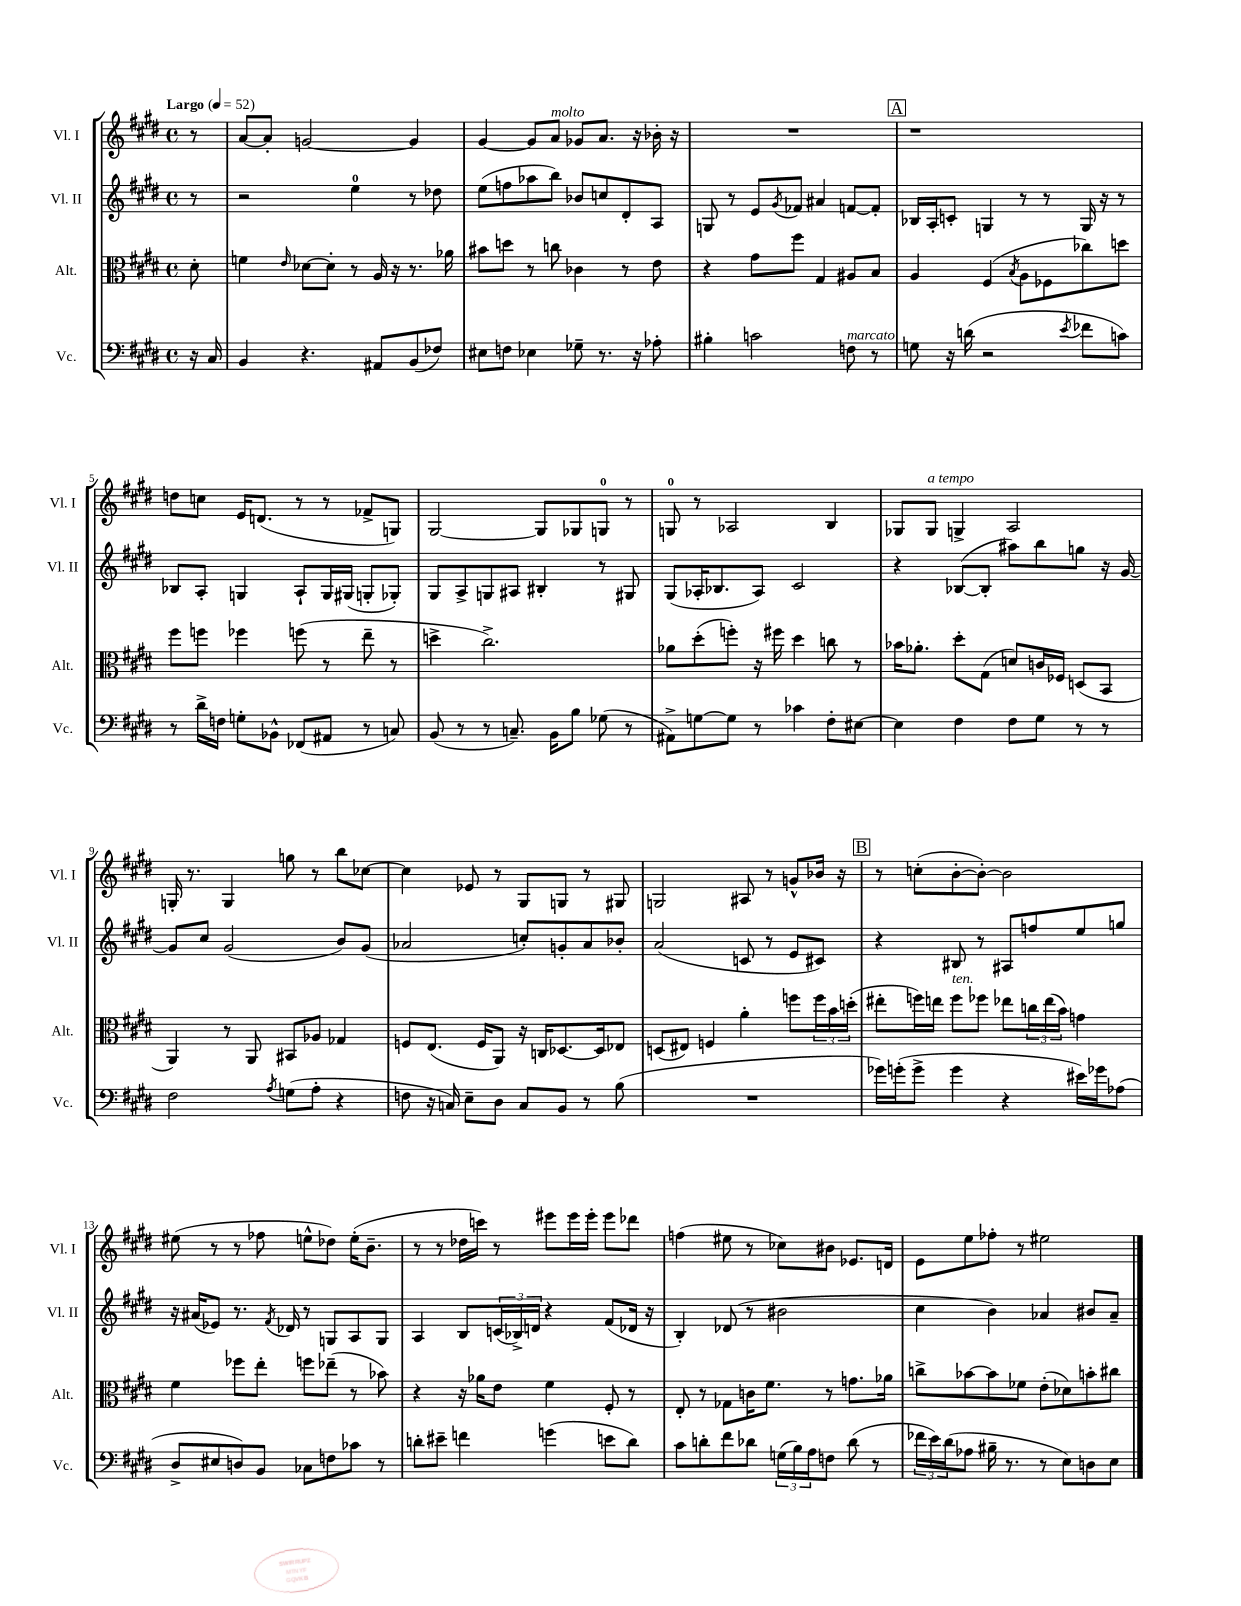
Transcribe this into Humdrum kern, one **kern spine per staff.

**kern	**kern	**kern	**kern
*staff4	*staff3	*staff2	*staff1
*clefF4	*clefC3	*clefG2	*clefG2
*k[f#c#g#d#]	*k[f#c#g#d#]	*k[f#c#g#d#]	*k[f#c#g#d#]
*M4/4	*M4/4	*M4/4	*M4/4
*met(c)	*met(c)	*met(c)	*met(c)
*MM52	*MM52	*MM52	*MM52
16r	8d#'\	8r	8r
16C#/	.	.	.
=	=	=	=
4BB/	4f\	2r	[8a/L
.	.	.	8a'/]J
.	16qqe/	.	.
4.r	[8d-\L	.	[2g/
.	8d-'\]J	.	.
.	8r	4ee\	.
8AA#/L	16A/	.	.
.	16r	.	.
(8BB/	8.r	8r	4g/]
8F-/J)	.	8dd-\	.
.	16a-\	.	.
=	=	=	=
8E#\L	8b#\L	(8ee\L	[4g#/
8F\J	8dd\J	8ff\	.
4E-\	8r	8aa-\	8g#/]L
.	8cc\	8bb\J)	8a/J
8G-~\	4c-\	8b-/L	8g-/L
8.r	.	8cc/	8.a/J
.	8r	8d#'/	.
16r	.	.	16r
8A-'\	8e\	8A/J	16b-'\
.	.	.	16r
=	=	=	=
4B#'\	4r	8G/	1r
.	.	8r	.
2c\	8g#\L	8e/L	.
.	.	8qg#/	.
.	8ff#\J	8f-/J	.
.	4G#/	4a#/	.
8F\	8A#/L	[8f/L	.
8r	8B/J	8f'/]J	.
=	=	=	=
8G\	4A/	16B-/LL	1r
.	.	16A'/J	.
16r	.	8c'/J	.
(16d\	.	.	.
2r	(4F#/	4G/	.
.	8qB/	.	.
.	8A\L	8r	.
.	8F-\	8r	.
8qe/	.	.	.
8f-\L	8cc-\)	16G/	.
.	.	16r	.
8c\J)	8dd\J	8r	.
=	=	=	=
8r	8ff#\L	8B-/L	8dd\L
16d#^\LL	8ff\J	8A'/J	8cc\J
16F\JJ	.	.	.
8G'\L	4ff-\	4G/	16e/LK
.	.	.	(8.d/J
8BB-^^\J	.	.	.
(8FF-/L	(8ff\	8A`/L	8r
8AA#/J	8r	16G/L	8r
.	.	(16G#/JJ	.
8r	8ee~\	8G'/L	8f-^/L
8C/)	8r	8G-'/J)	8G/J)
=	=	=	=
(8BB/	4dd^\	8G#/L	[2G#/
8r	.	8A^/	.
8r	2.cc#^\)	8G/	.
8.C~/)	.	8A#/J	.
.	.	4B#'/	8G#/]L
16BB\LK	.	.	.
8B\J	.	.	8G-/
(8G-\	.	8r	8G/J
8r	.	8G#/	8r
=	=	=	=
8AA#^\L)	8a-\L	(8G#/L	8G/
[8G\	(8dd#'\	16A-'/K	8r
.	.	8.B-/	.
8G\]J	8ff'\J)	.	2A-/
8r	16r	8A-/J)	.
.	16ff#\	.	.
4c-\	4dd#\	2c#/	.
8F#'\L	8cc\	.	4B/
[8E#\J	8r	.	.
=	=	=	=
4E#\]	16b-\LK	4r	8G-/L
.	8.a-'\J	.	.
.	.	.	8G-/J
4F#\	8dd#'\L	([8B-/L	4G^/
.	(8G#\J	8B-'/]J	.
8F#\L	8d/L)	8aa#\L)	2A/
8G#\J	16c/L	8bb\	.
.	16F-/JJ	.	.
8r	(8D/L	8gg\J	.
8r	8BB/J	16r	.
.	.	[16g#/	.
=	=	=	=
2F#\	4AA/)	8g#/]L	16G'/
.	.	.	8.r
.	.	8cc#/J	.
.	8r	(2g#/	4G/
.	8AA/	.	.
8qA/	.	.	.
(8G\L	8BB#/L	.	8gg\
8A'\J	8A-/J	.	8r
4r	4G-/	8b/L)	8bb\L
.	.	(8g#/J	[8cc-\J
=	=	=	=
8F\	8F/L	2a-/	4cc-\]
16r	(8.E/J	.	.
16C/)	.	.	.
8E~\L	.	.	8e-/
.	16F/LK	.	.
8D#\J	8AA/J)	.	8r
8C/L	16r	8cc'/L)	8G#/L
.	16C/LK	.	.
8BB/J	[8.D-/	8g'/	8G/J
8r	.	8a-/	8r
.	16D-/]k	.	.
(8B\	8E-/J	8b-'/J	8G#/
=	=	=	=
1r	(8D/L	(2a/	2G/
.	8E#/J)	.	.
.	4F/	.	.
.	4a'\	8c/	8A#/
.	.	8r	8r
.	8ff\L	8e/L	8g^^/L
.	24ff\L	8c#/J)	16b-/Jk
.	24b\	.	.
.	.	.	16r
.	(24dd'\JJ	.	.
=	=	=	=
16g-\LL)	8ee#'\L	4r	8r
(16g'\J	.	.	.
8g^\J	16ff\L)	.	(8cc'\L
.	16ee\JJ	.	.
4g\	8ff\L	8B#/	[8b'\
.	8ff-\J	8r	8b'\_J)
4r	8ee-\L	8A#/L	2b\]
.	24cc\L	8ff/	.
.	(24ee-\	.	.
.	24b\JJ)	.	.
16e#\LL)	4g\	8ee/	.
16g-\J	.	.	.
(8A-\J	.	8gg/J	.
=	=	=	=
8D#^/L	4f#\	16r	(8ee#\
.	.	(16a#/LK	.
8E#/	.	8e-/J)	8r
8D/)	8ff-\L	8.r	8r
8BB/J	8ee'\J	.	8ff-\
.	.	8qf#/	.
.	.	16d-/	.
8C-\L	8ff\L	8r	8ee^^\L
8F\	(8ee-~\J	8G/L	8dd-\J)
8c-\J	8r	8A/	(16ee'\LK
.	.	.	8.b~\J
8r	8b-\)	8G/J	.
=	=	=	=
8d'\L	4r	4A/	8r
8e#~\J	.	.	8r
4f\	16r	8B/L	16dd-\LL
.	16a-\LK	.	16ccc\JJ)
.	8e\J	(24c/L	8r
.	.	24B-^/)	.
.	.	24d/JJ	.
(4g\	4f#\	4r	8eee#\L
.	.	.	16eee#\L
.	.	.	16eee#'\JJ
8e\L	8F#'/	(8f#/L	8eee#\L
8d\J)	8r	16d-/Jk	8ddd-\J
.	.	16r	.
=	=	=	=
8c#\L	8E'/	4B'/)	(4ff\
8d'\	8r	.	.
8f#\	8G-\L	(8d-/	8ee#\
8d-\J	16c\K	8r	8r
.	8.f#\J	.	.
(24G\LL	.	2b#\	8cc-\L)
24B\)	.	.	.
24A\J	.	.	.
8F\J	8r	.	8b#\J
(8d-\	8.g\L	.	8.e-/L
8r	.	.	.
.	16a-\Jk	.	16d/Jk
=	=	=	=
24f-\LL	8cc^\L	4cc#\	8e\L
24e\)	.	.	.
(24d#\J	.	.	.
8A-\J	[8b-\	.	8ee\
16B#~\	8b-\]	4b\)	8ff-'\J
8.r	.	.	.
.	8f-\J	.	8r
8r	(8e'\L	4a-/	2ee#\
8E\L)	8d-\)	.	.
8D\	8b'\	8b#/L	.
8E\J	8cc#\J	8a-~/J	.
==	==	==	==
*-	*-	*-	*-
